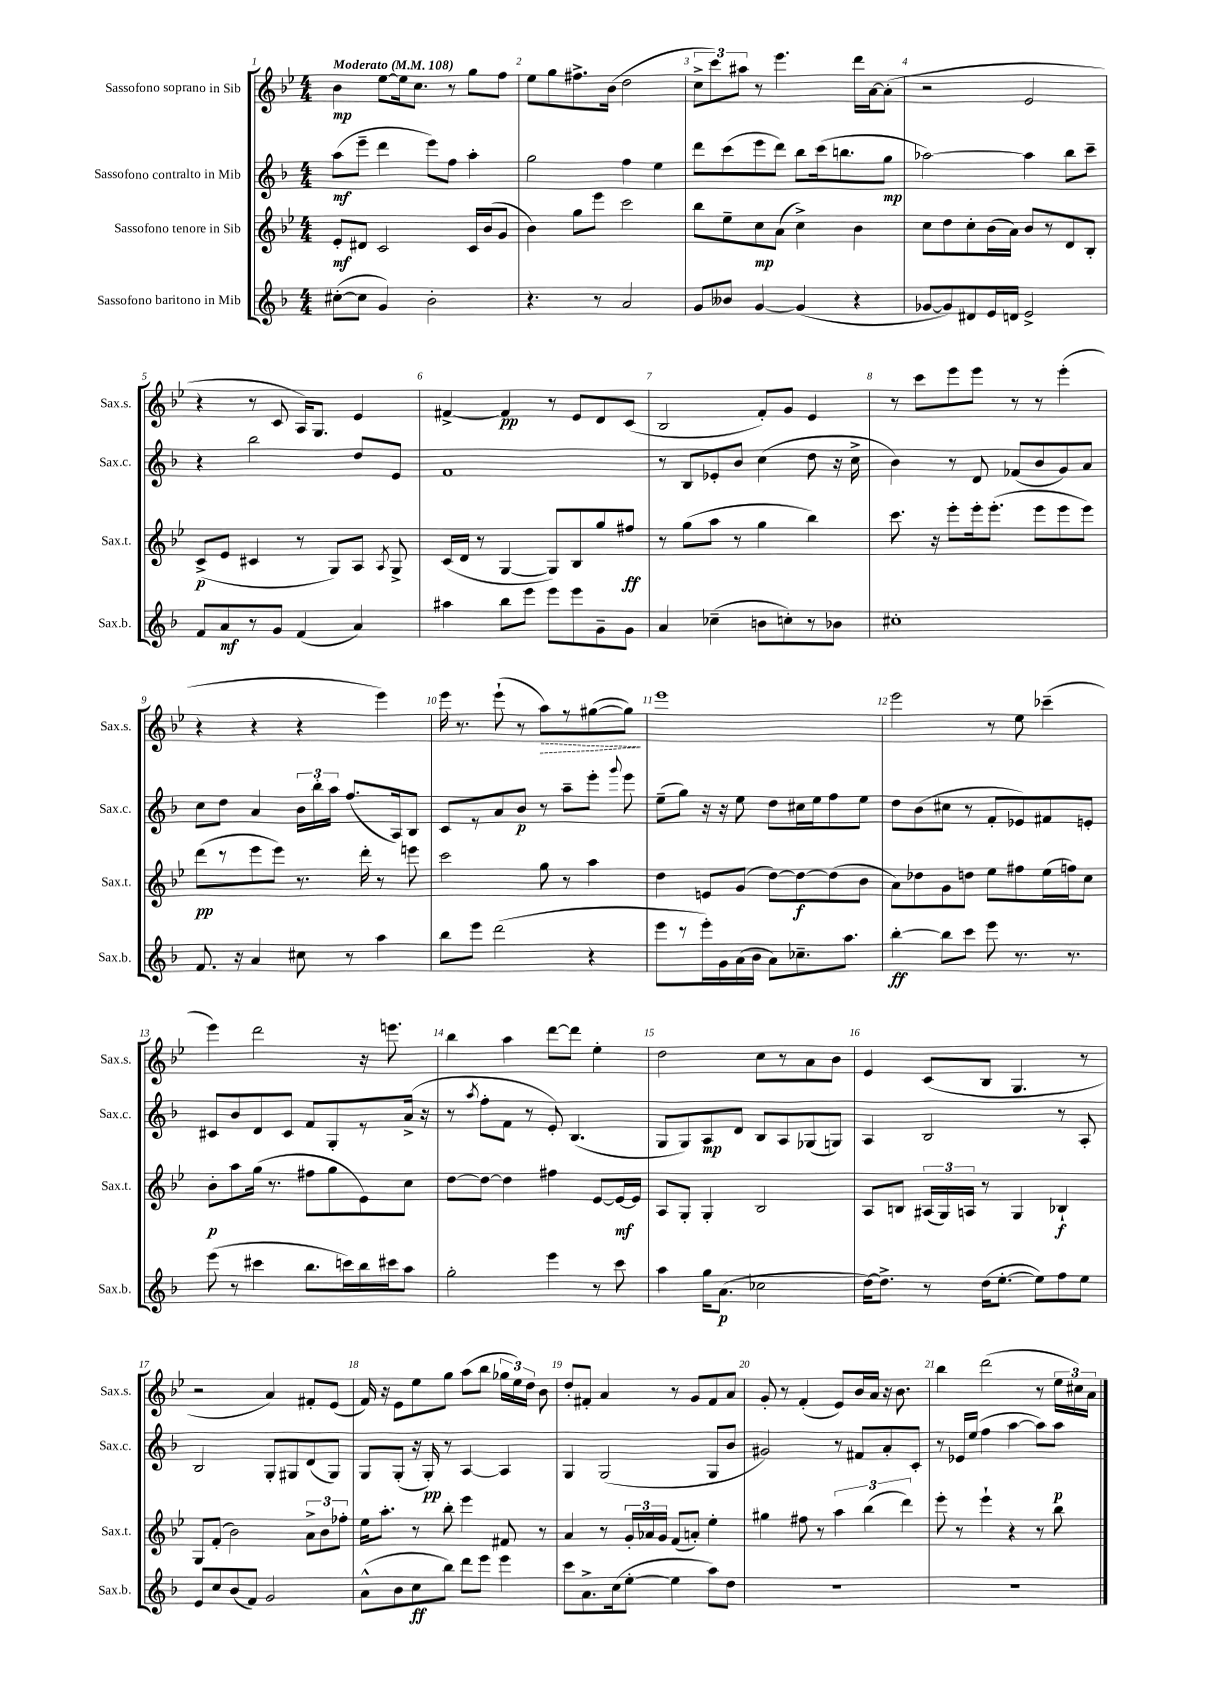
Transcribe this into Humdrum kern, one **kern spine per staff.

**kern	**dynam	**kern	**dynam	**kern	**dynam	**kern	**dynam
*part4	*part4	*part3	*part3	*part2	*part2	*part1	*part1
*staff4	*staff4	*staff3	*staff3	*staff2	*staff2	*staff1	*staff1
*I"Sassofono baritono in Mib	*	*I"Sassofono tenore in Sib	*	*I"Sassofono contralto in Mib	*	*I"Sassofono soprano in Sib	*
*I'Sax.b.	*	*I'Sax.t.	*	*I'Sax.c.	*	*I'Sax.s.	*
*clefG2	*	*clefG2	*	*clefG2	*	*clefG2	*
*k[b-]	*	*k[b-e-]	*	*k[b-]	*	*k[b-e-]	*
*M4/4	*	*M4/4	*	*M4/4	*	*M4/4	*
*MM108	*	*MM108	*	*MM108	*	*MM108	*
=1	=1	=1	=1	=1	=1	=1	=1
!	!	!	!	!	!	!LO:TX:a:B:t=Moderato	!
([8cc#X'\L	.	8e-'/L	mf	(8aa\L	mf	4b-\	mp
8cc#\J]	.	8d#X/J	.	8eee~\J	.	.	.
4g/)	.	2c/	.	4ddd\	.	[8ee-\L	.
.	.	.	.	.	.	16ee-\k]	.
.	.	.	.	.	.	8.cc\J	.
2b-'\	.	.	.	8eee\L)	.	.	.
.	.	.	.	8ff\J	.	8r	.
.	.	16c/LL	.	4aa'\	.	8gg\L	.
.	.	(16b-/J	.	.	.	.	.
.	.	8g/J	.	.	.	8ff\J	.
=2	=2	=2	=2	=2	=2	=2	=2
4.r	.	4b-\)	.	2gg\	.	8ee-\L	.
.	.	.	.	.	.	8gg\	.
.	.	8gg\L	.	.	.	8.ff#X^\	.
8r	.	8eee-\J	.	.	.	.	.
.	.	.	.	.	.	(16b-\Jk	.
2a/	.	2ccc\	.	4ff\	.	2dd\	.
.	.	.	.	4ee\	.	.	.
=3	=3	=3	=3	=3	=3	=3	=3
8g/L	.	8bb-\L	.	8ddd\L	.	12cc^\L	.
.	.	.	.	.	.	12ccc\)	.
8b--X/J	.	8ee-~\	.	(8ccc\	.	.	.
.	.	.	.	.	.	12aa#X\J	.
[4g/	.	8cc\	mp	8eee\	.	8r	.
.	.	(8a\J	.	8ddd\J)	.	4.eee-\	.
(4g/]	.	4cc^\)	.	8bb-\L	.	.	.
.	.	.	.	(16ccc\k	.	.	.
.	.	.	.	8.bbn\	.	.	.
4r	.	4b-\	.	.	.	16ddd\LL	.
.	.	.	.	.	.	[16a\J	.
.	.	.	.	8gg\J	mp	(8a'\J]	.
=4	=4	=4	=4	=4	=4	=4	=4
[8g-X/L	.	8cc\L	.	[2aa-X\)	.	2r	.
8g-/])	.	8dd\	.	.	.	.	.
8d#X/	.	8cc'\	.	.	.	.	.
16e/L	.	(16b-\L	.	.	.	.	.
16dn/JJ	.	16a\JJ)	.	.	.	.	.
2e^/	.	8b-/L	.	4aa-\]	.	2e-/	.
.	.	8r	.	.	.	.	.
.	.	8d/	.	8bb-\L	.	.	.
.	.	8B-'/J	.	8ccc~\J	.	.	.
!!LO:LB:g=z
=5	=5	=5	=5	=5	=5	=5	=5
8f/L	.	(8c^/L	p	4r	.	4r	.
8a/	mf	8e-/J	.	.	.	.	.
8r	.	4c#X/	.	2bb-\	.	8r	.
8g/J	.	.	.	.	.	8c/	.
(4f/	.	8r	.	.	.	16A/KL)	.
.	.	.	.	.	.	8.G/J	.
.	.	8G/L)	.	.	.	.	.
4a/)	.	8A/J	.	8dd/L	.	4e-/	.
.	.	8qA/	.	.	.	.	.
.	.	8G^/	.	8e/J	.	.	.
=6	=6	=6	=6	=6	=6	=6	=6
4aa#X\	.	(16c/LL	.	1f	.	[4f#X^/	.
.	.	16d/JJ	.	.	.	.	.
.	.	8r	.	.	.	.	.
8bb-\L	.	[4G/	.	.	.	4f#/]	pp
8eee\J	.	.	.	.	.	.	.
8eee\L	.	8G/L])	.	.	.	8r	.
8eee\	.	8B-/	.	.	.	8e-/L	.
8g~\	.	8gg/	.	.	.	8d/	.
8g\J	.	8ff#X/J	ff	.	.	(8c/J	.
=7	=7	=7	=7	=7	=7	=7	=7
4a/	.	8r	.	8r	.	2B-/	.
.	.	(8gg\L	.	8B-/L	.	.	.
(4cc-X~\	.	8aa\J	.	8e-X'/	.	.	.
.	.	8r	.	8b-/J	.	.	.
8bn\L	.	4gg\	.	(4cc\	.	8f'/L)	.
8ccn'\)	.	.	.	.	.	8g/J	.
8r	.	4bb-\)	.	8dd\	.	4e-/	.
8b-X\J	.	.	.	16r	.	.	.
.	.	.	.	16cc^\	.	.	.
=8	=8	=8	=8	=8	=8	=8	=8
1cc#X'	.	8.ccc\	.	4b-\)	.	8r	.
.	.	.	.	.	.	8ccc\L	.
.	.	16r	.	.	.	.	.
.	.	8eee-'\L	.	8r	.	8eee-\	.
.	.	16eee-'\k	.	8d/	.	8eee-\J	.
.	.	(8.eee-'\J	.	.	.	.	.
.	.	.	.	(8f-X/L	.	8r	.
.	.	8eee-\L	.	8b-/	.	8r	.
.	.	8eee-\	.	8g/)	.	(4eee-'\	.
.	.	8eee-\J)	.	8a/J	.	.	.
!!LO:LB:g=z
=9	=9	=9	=9	=9	=9	=9	=9
8.f/	.	(8ddd\L	pp	8cc\L	.	4r	.
.	.	8r	.	8dd\J	.	.	.
16r	.	.	.	.	.	.	.
4a/	.	8eee-\	.	4a/	.	4r	.
.	.	8eee-\J)	.	.	.	.	.
8cc#X\	.	8.r	.	24b-\LL	.	4r	.
.	.	.	.	24bb-'\	.	.	.
.	.	.	.	24aa\JJ	.	.	.
8r	.	.	.	(8.ff/L	.	.	.
.	.	16ddd'\	.	.	.	.	.
4aa\	.	8r	.	.	.	4eee-\)	.
.	.	.	.	16A/k)	.	.	.
.	.	8eeen\	.	8B-/J	.	.	.
=10	=10	=10	=10	=10	=10	=10	=10
8bb-\L	.	2ccc\	.	8c/L	.	16eee-\	.
.	.	.	.	.	.	8.r	.
8eee\J	.	.	.	8r	.	.	.
(2ddd\	.	.	.	8a/	.	(8eee-`\	.
.	.	.	.	8b-/J	p	8r	.
!	!	!	!	!	!	!	!LO:HP:b
.	.	8gg\	.	8r	.	8aa\L)	>
.	.	8r	.	8aa~\L	.	8r	.
4r	.	4aa\	.	8eee'\J	.	([8gg#X\	.
.	.	.	.	8qqggg/	.	.	.
.	.	.	.	8eee\	.	8gg#\J])	.
.	.	.	.	.	.	.	]
=11	=11	=11	=11	=11	=11	=11	=11
8eee\L	.	4dd\	.	(8ee~\L	.	1eee-	.
8r	.	.	.	8gg\J)	.	.	.
16eee'\L)	.	8en/L	.	16r	.	.	.
16g\	.	.	.	16r	.	.	.
(16a\	.	(8g/J	.	8ee\	.	.	.
16b-\JJ	.	.	.	.	.	.	.
8a\L)	.	[8dd\L)	.	8dd\L	.	.	.
8.cc-X~\	.	8dd\_	f	16cc#X\L	.	.	.
.	.	.	.	16ee\J	.	.	.
.	.	(8dd\]	.	8ff\	.	.	.
8.aa\J	.	.	.	.	.	.	.
.	.	8b-\J	.	8ee\J	.	.	.
=12	=12	=12	=12	=12	=12	=12	=12
[4bb-'\	ff	8a\L)	.	8dd\L	.	2eee-\	.
.	.	8dd-X\	.	(8b-\	.	.	.
8bb-\L]	.	8g\	.	8cc#X\J	.	.	.
8ccc\J	.	8ddn\J	.	8r	.	.	.
8eee\	.	8ee-\L	.	8f'/L	.	8r	.
8.r	.	8ff#X\	.	8e-X/)	.	8ee-\	.
.	.	(16ee-\L	.	8f#X/	.	(4ccc-X~\	.
8.r	.	16ffn\J)	.	.	.	.	.
.	.	8cc\J	.	8en'/J	.	.	.
!!LO:LB:g=z
=13	=13	=13	=13	=13	=13	=13	=13
(8eee\	.	8b-'\L	p	8c#X/L	.	4eee-\)	.
8r	.	8aa\	.	8b-/	.	.	.
4ccc#X\	.	(16gg\Jk	.	8d/	.	2ddd\	.
.	.	8.r	.	.	.	.	.
.	.	.	.	8c#/J	.	.	.
8.bb-\L	.	8ff#X\L	.	8f/L	.	.	.
.	.	8gg\	.	8G'/	.	.	.
16cccn\L)	.	.	.	.	.	.	.
16bb-\	.	8e-\)	.	8r	.	16r	.
16ccc#X\J	.	.	.	.	.	8.eeen\	.
8aa\J	.	8cc\J	.	(16a^/Jk	.	.	.
.	.	.	.	16r	.	.	.
=14	=14	=14	=14	=14	=14	=14	=14
2gg'\	.	[8dd\L	.	8r	.	4bb-\	.
.	.	.	.	8qaa/	.	.	.
.	.	8dd\J_	.	8ff'\L	.	.	.
.	.	4dd\]	.	8f\J	.	4aa\	.
.	.	.	.	8r	.	.	.
4eee\	.	4ff#X\	.	8e'/)	.	[8ddd\L	.
.	.	.	.	(4.B-/	.	8ddd\J]	.
8r	.	[8e-/L	.	.	.	4ee-'\	.
8ccc\	.	16e-/L_	mf	.	.	.	.
.	.	16e-/JJ]	.	.	.	.	.
=15	=15	=15	=15	=15	=15	=15	=15
4aa\	.	8A/L	.	8G/L	.	2dd\	.
.	.	8G'/J	.	8G/)	.	.	.
16gg\KL	.	4G'/	.	8A/	mp	.	.
(8.a\J	p	.	.	.	.	.	.
.	.	.	.	8d/J	.	.	.
2cc-X\	.	2B-/	.	8B-/L	.	8cc\L	.
.	.	.	.	8A/	.	8r	.
.	.	.	.	(8G-X/	.	8a\	.
.	.	.	.	8Gn/J)	.	8b-\J	.
=16	=16	=16	=16	=16	=16	=16	=16
[16dd\KL)	.	8A/L	.	4A/	.	4e-/	.
8.dd^\J]	.	.	.	.	.	.	.
.	.	8Bn/J	.	.	.	.	.
8r	.	(24A#X/LL	.	2B-/	.	(8c/L	.
.	.	24G/)	.	.	.	.	.
.	.	24An/JJ	.	.	.	.	.
(16dd\KL	.	8r	.	.	.	8B-/J	.
[8.ee'\J	.	.	.	.	.	.	.
.	.	4G/	.	.	.	4.G/	.
8ee\L])	.	.	.	.	.	.	.
8ff\	.	4B-X`/	f	8r	.	.	.
8ee\J	.	.	.	8A'/	.	8r	.
!!LO:LB:g=z
=17	=17	=17	=17	=17	=17	=17	=17
8e/L	.	8G/L	.	2B-/	.	2r	.
8cc/	.	(8f'/J	.	.	.	.	.
(8b-/	.	2b-\)	.	.	.	.	.
8f/J)	.	.	.	.	.	.	.
2g/	.	.	.	8G'/L	.	4a/)	.
.	.	.	.	8G#X/	.	.	.
.	.	12a^\L	.	(8d/	.	8f#X'/L	.
.	.	12b-\	.	.	.	.	.
.	.	.	.	8G#/J)	.	(8e-/J	.
.	.	12ff-X'\J	.	.	.	.	.
=18	=18	=18	=18	=18	=18	=18	=18
(8a^^\L	.	16ee-\KL	.	8G/L	.	16f/)	.
.	.	8.aa'\J	.	.	.	16r	.
8b-\	.	.	.	(8G'/J	.	8e-\L	.
8cc\	ff	8r	.	16r	.	8ee-\	.
.	.	.	.	16G'/)	pp	.	.
8bb-\J)	.	8bb-'\	.	8r	.	8gg\J	.
8ddd\L	.	4eee-\	.	[4A/	.	(8aa\L	.
8eee\J	.	.	.	.	.	8bb-\J	.
4eee\	.	8f#X/	.	4A/]	.	24gg-X\LL	.
.	.	.	.	.	.	24ee-\)	.
.	.	.	.	.	.	24dd\JJ	.
.	.	8r	.	.	.	8b-\	.
=19	=19	=19	=19	=19	=19	=19	=19
8ccc\L	.	4a/	.	4G/	.	8dd'/L	.
8.a^\	.	.	.	.	.	8f#X'/J	.
.	.	8r	.	(2G/	.	4a/	.
(16cc\k	.	.	.	.	.	.	.
[8ee'\J	.	24g'/LL	.	.	.	.	.
.	.	24a-X/	.	.	.	.	.
.	.	24g/JJ	.	.	.	.	.
4ee\]	.	(8f/L	.	.	.	8r	.
.	.	8an'/J)	.	.	.	8g/L	.
8aa\L)	.	4ee-'\	.	8G/L	.	8f#/	.
8dd\J	.	.	.	8b-/J	.	8a/J	.
=20	=20	=20	=20	=20	=20	=20	=20
1r	.	4gg#X\	.	2g#X/)	.	8g'/	.
.	.	.	.	.	.	8r	.
.	.	8ff#X\	.	.	.	(4f'/	.
.	.	8r	.	.	.	.	.
.	.	6aa\	.	8r	.	8e-/L)	.
.	.	.	.	8f#X/L	.	16b-/L	.
.	.	(6bb-\	.	.	.	.	.
.	.	.	.	.	.	16a/JJ	.
.	.	.	.	8a'/	.	16r	.
.	.	.	.	.	.	8.b-\	.
.	.	6ddd\)	.	.	.	.	.
.	.	.	.	8c'/J	.	.	.
=21	=21	=21	=21	=21	=21	=21	=21
1r	.	8eee-'\	.	8r	.	4bb-\	.
.	.	8r	.	16e-X/LL	.	.	.
.	.	.	.	(16ee/JJ	.	.	.
.	.	4eee-`\	.	4ff\	.	(2ddd\	.
.	.	4r	.	[4aa\	.	.	.
.	.	8r	.	8aa\L])	.	8r	.
.	.	8bb-\	.	8aa\J	p	24ee-\LL	.
.	.	.	.	.	.	24cc#X\)	.
.	.	.	.	.	.	24a\JJ	.
==	==	==	==	==	==	==	==
*-	*-	*-	*-	*-	*-	*-	*-
